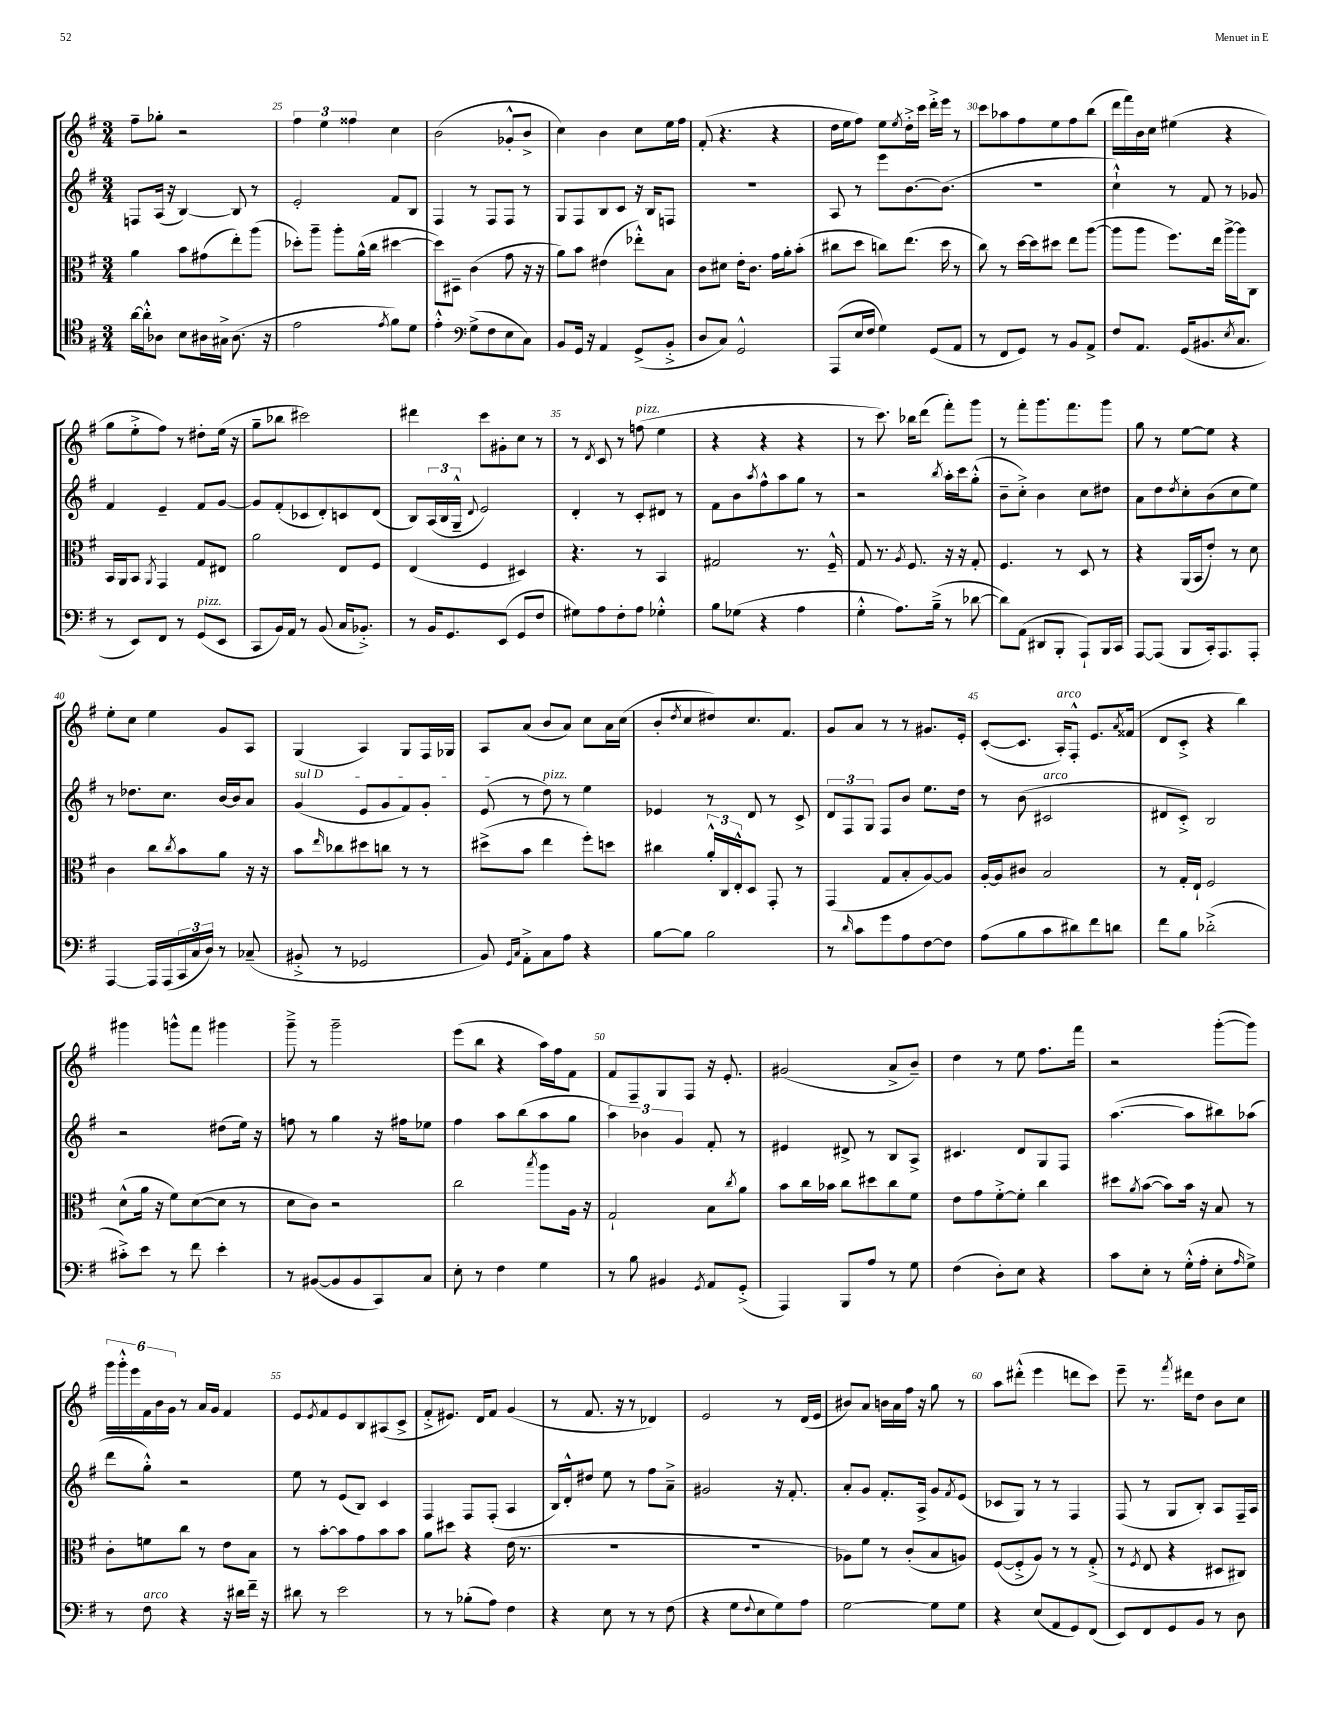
<<
\new StaffGroup <<
\new Staff = "s0" {
    \clef treble \key g \major \numericTimeSignature \time 3/4
    fis''8-- ges''8-. r2 |
    \tuplet 3/2 { fis''4 e''4 fisis''4 } c''4 |
    b'2( ges'8-.-^ b'8-> |
    c''4) b'4 c''8 e''16 fis''16 |
    fis'8-.( r4. r4 |
    d''16 e''16 fis''8) e''8 \acciaccatura { e''8 } d''16-.-> c'''16 d'''16-.-> e'''16 r8 |
    c'''8 aes''8 fis''8 e''8 fis''8 b''8( |
    d'''16 fis'''16) b'16 c''16 eis''4( r4 |
    g''8 e''8-.-> fis''8) r8 dis''8-. e''16( r16 |
    g''8-- bes''8 cis'''2) |
    dis'''4 c'''8 gis'8-. c''8 r8 |
    r8 \acciaccatura { d'8 } c'8 r8 f''8^\markup { \italic "pizz." }( e''4 |
    r4 r4 r4 |
    r8 c'''8.) bes''16 d'''8( fis'''8-.) g'''8 |
    r8 fis'''8-. g'''8. fis'''8. g'''8 |
    g''8 r8 e''8~ e''8 r4 |
    e''8-. c''8 e''4 g'8 a8 |
    g4( a4) g8 fis16 ges16 |
    a8 a'8( b'8 a'8) c''8 a'16 c''16( |
    b'8-. \acciaccatura { d''8 } c''8 dis''8) c''8. fis'8. |
    g'8 a'8 r8 r8 gis'8. e'16-. |
    c'8~-.( c'8. a16-.^\markup { \italic "arco" }) fis8-.-^ e'8. \acciaccatura { a'8 } fisis'16( |
    d'8 c'8-.-> r4 b''4) |
    gis'''4 g'''8-^ fis'''8 gis'''4 |
    g'''8---> r8 g'''2-- |
    e'''8( b''8 r4 a''16) fis''16 fis'8 |
    fis'8 fis8-- g8 fis8 r16 e'8.-. |
    gis'2( a'8-> b'8--) |
    d''4 r8 e''8 fis''8. fis'''16 |
    r2 g'''8~-.( g'''8) |
    \tuplet 6/4 { g'''16 g'''16-.-^ e'''16 fis'16 b'16 g'16 } r8 a'16 g'16 fis'4 |
    e'8 \acciaccatura { e'8 } fis'8 e'8 b8 ais8( c'8-> |
    fis'8-.-> eis'8.) d'16 fis'8 g'4( |
    r8 fis'8. r16 r8 des'4) |
    e'2 r8 d'16( e'16 |
    bis'8) a'8 b'16 a'16 fis''16 r16 g''8 r8 |
    a''8 dis'''8-.-^( e'''4 d'''8 c'''8) |
    e'''8-- r8. \acciaccatura { fis'''8 } dis'''16 d''8 b'8 c''8 \bar "|." |
}
\new Staff = "s1" {
    \clef treble \key g \major \numericTimeSignature \time 3/4
    f8 a16( r16 b4~) b8 r8 |
    e'2-. fis'8 b8 |
    fis4 r8 fis8 fis8 r8 |
    g8 fis8 b8 c'8 r16 b16 f8 |
    R2. |
    a8 r8 e'''8 b'8.~ b'8.( |
    R2. |
    c''4-!-^) r8 fis'8 r8 ges'8 |
    fis'4 e'4-- fis'8 g'8~ |
    g'8 fis'8-.( ces'8 d'8-.) c'8 d'8( |
    b8) \tuplet 3/2 { a16( b16 g16---^ } \appoggiatura { d'8 } e'2) |
    d'4-. r8 c'8-. dis'8 r8 |
    fis'8 b'8 \acciaccatura { a''8 } fis''8-^ a''8 g''8 r8 |
    r2 \acciaccatura { b''8 } a''16-. c'''16 g''8-.-^( |
    b'8-- c''8-.->) b'4 c''8 dis''8 |
    a'8 d''8 \acciaccatura { d''8 } c''8-. b'8( c''8 e''8) |
    r8 des''8. c''8. b'16~ b'16 a'8 |
    \once \override TextSpanner.bound-details.left.text = \markup { \italic "sul D" } g'4\startTextSpan( e'8 g'8 fis'8) g'8-. |
    e'8\stopTextSpan( r8 d''8^\markup { \italic "pizz." }) r8 e''4 |
    ees'4 r8 d'8 r8 c'8-> |
    \tuplet 3/2 { d'8 fis8 g8 } fis8 b'8 e''8. d''16 |
    r8 b'8( cis'2^\markup { \italic "arco" } |
    dis'8 c'8-.->) b2 |
    r2 dis''8( e''16) r16 |
    f''8 r8 g''4 r16 fis''16 ees''8 |
    fis''4 a''8 b''8( a''8 g''8 |
    \tuplet 3/2 { a''4) bes'4 g'4 } fis'8-. r8 |
    eis'4 dis'8-> r8 b8 a8-> |
    cis'4. d'8 g8 fis8 |
    a''4.~( a''8 bis''8) aes''8( |
    d'''8 g''8-.-^) r2 |
    e''8 r8 e'8( b8) c'4 |
    fis4 fis8 fis8-.( a4 |
    b16) d'16-.-^ dis''8 e''8 r8 fis''8 a'8---> |
    gis'2 r16 fis'8.-. |
    a'8-. g'8 fis'8.-. a16-> g'8 \acciaccatura { fis'8 } e'8( |
    ces'8 g8) r8 r8 fis4 |
    fis8( r8 g8 b8-.) a8 fis16-- a16 \bar "|." |
}
\new Staff = "s2" {
    \clef alto \key g \major \numericTimeSignature \time 3/4
    a'4 b'8 gis'8( e''8-.) a''8( |
    des''8-.) a''8-- a''8-. a'16-^( c''16 dis''4~ |
    dis''8) dis8-- c'4( g'8 r16 r16 |
    a'8) b'8 eis'4( ees''8-.-^) b8 |
    c'8 dis'8 e'16-. c'8. g'16 a'16-. b'8-.( |
    cis''8 d''8 c''8) e''8.( d''16 r8 |
    c''8) r8 d''16~ d''16 dis''8 e''8 a''8~( |
    a''8 a''8 fis''8.) e''16 a''16~-> a''16 c8 |
    b,16 a,16 b,8 \acciaccatura { a,8 } g,4 g8 eis8 |
    a'2 e8 fis8 |
    e4( fis4 dis4) |
    r4. r8 b,4 |
    gis2 r8. fis16---^ |
    g8 r8. \acciaccatura { a8 } fis8. r16 r16 g8-. |
    fis4. r8 d8 r8 |
    r4 a,16( b,16 e'8-.) r8 d'8 |
    c'4 c''8 \acciaccatura { c''8 } b'8 a'8 r16 r16 |
    b'8 \grace { e''16 } ces''8 dis''8 c''8 r8 r8 |
    dis''8->( b'8 e''4 fis''8-.) d''8 |
    cis''4 \tuplet 3/2 { a'16-.-^ c16 e16-.-^ } d8 g,8-. r8 |
    g,4( g8 b8-. a8~) a8 |
    a16~-. a16 cis'8 b2 |
    r8 g16-. e16-! fis2 |
    d'8-^( a'16 r16 fis'8) d'8~( d'8 r8 |
    d'8 c'8) r2 |
    c''2 \acciaccatura { b''8 } a''8 a16 r16 |
    g2-! b8 \acciaccatura { c''8 } a'8 |
    b'8 c''16 bes'16 c''8 dis''8 c''8 fis'8 |
    e'8 g'8 fis'8~-.-> fis'8-. c''4 |
    dis''8 \acciaccatura { a'8 } b'8~( b'8) b'16 r16 b8 r8 |
    c'8-. f'8 c''8 r8 e'8 b8 |
    r8 b'8~-. b'8 g'8 b'8 b'8 |
    a'8 dis''8 r4 e'16( r8. |
    R2. |
    R2. |
    aes8) fis'8 r8 c'8-.( b8 a8) |
    fis8~( fis8-.-> a8) r8 r8 g8-.->( |
    r8 \acciaccatura { fis8 } e8 r4 dis8 cis8) \bar "|." |
}
\new Staff = "s3" {
    \clef tenor \key g \major \numericTimeSignature \time 3/4
    a'16~ a'16-.-^ aes8 b8 ais16 gis16-> ais8.( r16 |
    e'2 \acciaccatura { e'8 } fis'8) d'8 |
    e'4-.-^ \clef bass g8->( fis8 e8 c8) |
    b,8 g,16 r16 a,4 g,8->( b,8-.-> |
    d8 c8) g,2-^ |
    a,,8( e16 fis16 g4) g,8( a,8 |
    r8 fis,8 g,8) r8 b,8 a,8-> |
    fis8 a,8. g,16( bis,8. \acciaccatura { e8 } c8. |
    r8 e,8) fis,8 r8 g,8^\markup { \italic "pizz." }( e,8 |
    c,8 b,16) a,16 r8 b,8( c16 bes,8.-.->) |
    r8 b,16 g,8. e,8( g,8 fis8 |
    gis8) a8 fis8-. a8 ges4-.-^ |
    b8 ges8( r4 a4 |
    g4-.-^ a8.) b16--->( r8 des'8~ |
    des'8) a,8( dis,8 b,,8-. a,,8-!) b,,16 c,16 |
    a,,8~ a,,8( b,,8 c,16-.) a,,8. a,,8-. |
    a,,4~ a,,16 a,,16( \tuplet 3/2 { c,16 c16 d16) } r8 ces8--( |
    bis,8-.-> r8 ges,2 |
    b,8) \grace { g,16 c16 } a,8-.-> c8 a8 r4 |
    b8~ b8 b2 |
    r8 \grace { d'16 } c'8 g'8 a8 fis8~ fis8 |
    a8( b8 c'8 dis'8) fis'8 d'8 |
    fis'8 b8 des'2-.->( |
    cis'8-.->) e'8 r8 fis'8 e'4-. |
    r8 bis,8~( bis,8 bis,8 c,8) c8 |
    e8-. r8 fis4 g4 |
    r8 b8 bis,4 \acciaccatura { g,8 } a,8 g,8-.->( |
    a,,4) b,,8 a8 r8 g8 |
    fis4( d8-.) e8 r4 |
    c'8 e8-. r8 g16-.-^( a16-. e8-. \grace { a16 } g8->) |
    r8 fis8^\markup { \italic "arco" } r4 r16 dis'16 fis'16-- r16 |
    dis'8 r8 e'2 |
    r8 r8 bes8-.( a8) fis4 |
    r4 e8 r8 r8 fis8( |
    r4 g8 \appoggiatura { fis8 } e8 g8) a8 |
    g2~ g8 g8 |
    r4 e8( a,8 g,8) fis,8( |
    e,8) fis,8 g,8 b,8 r8 d8 \bar "|." |
}
>>
>>
\layout { \context { \Score currentBarNumber = #24 \override BarNumber.break-visibility = ##(#f #t #t) barNumberVisibility = #(every-nth-bar-number-visible 5) } }
